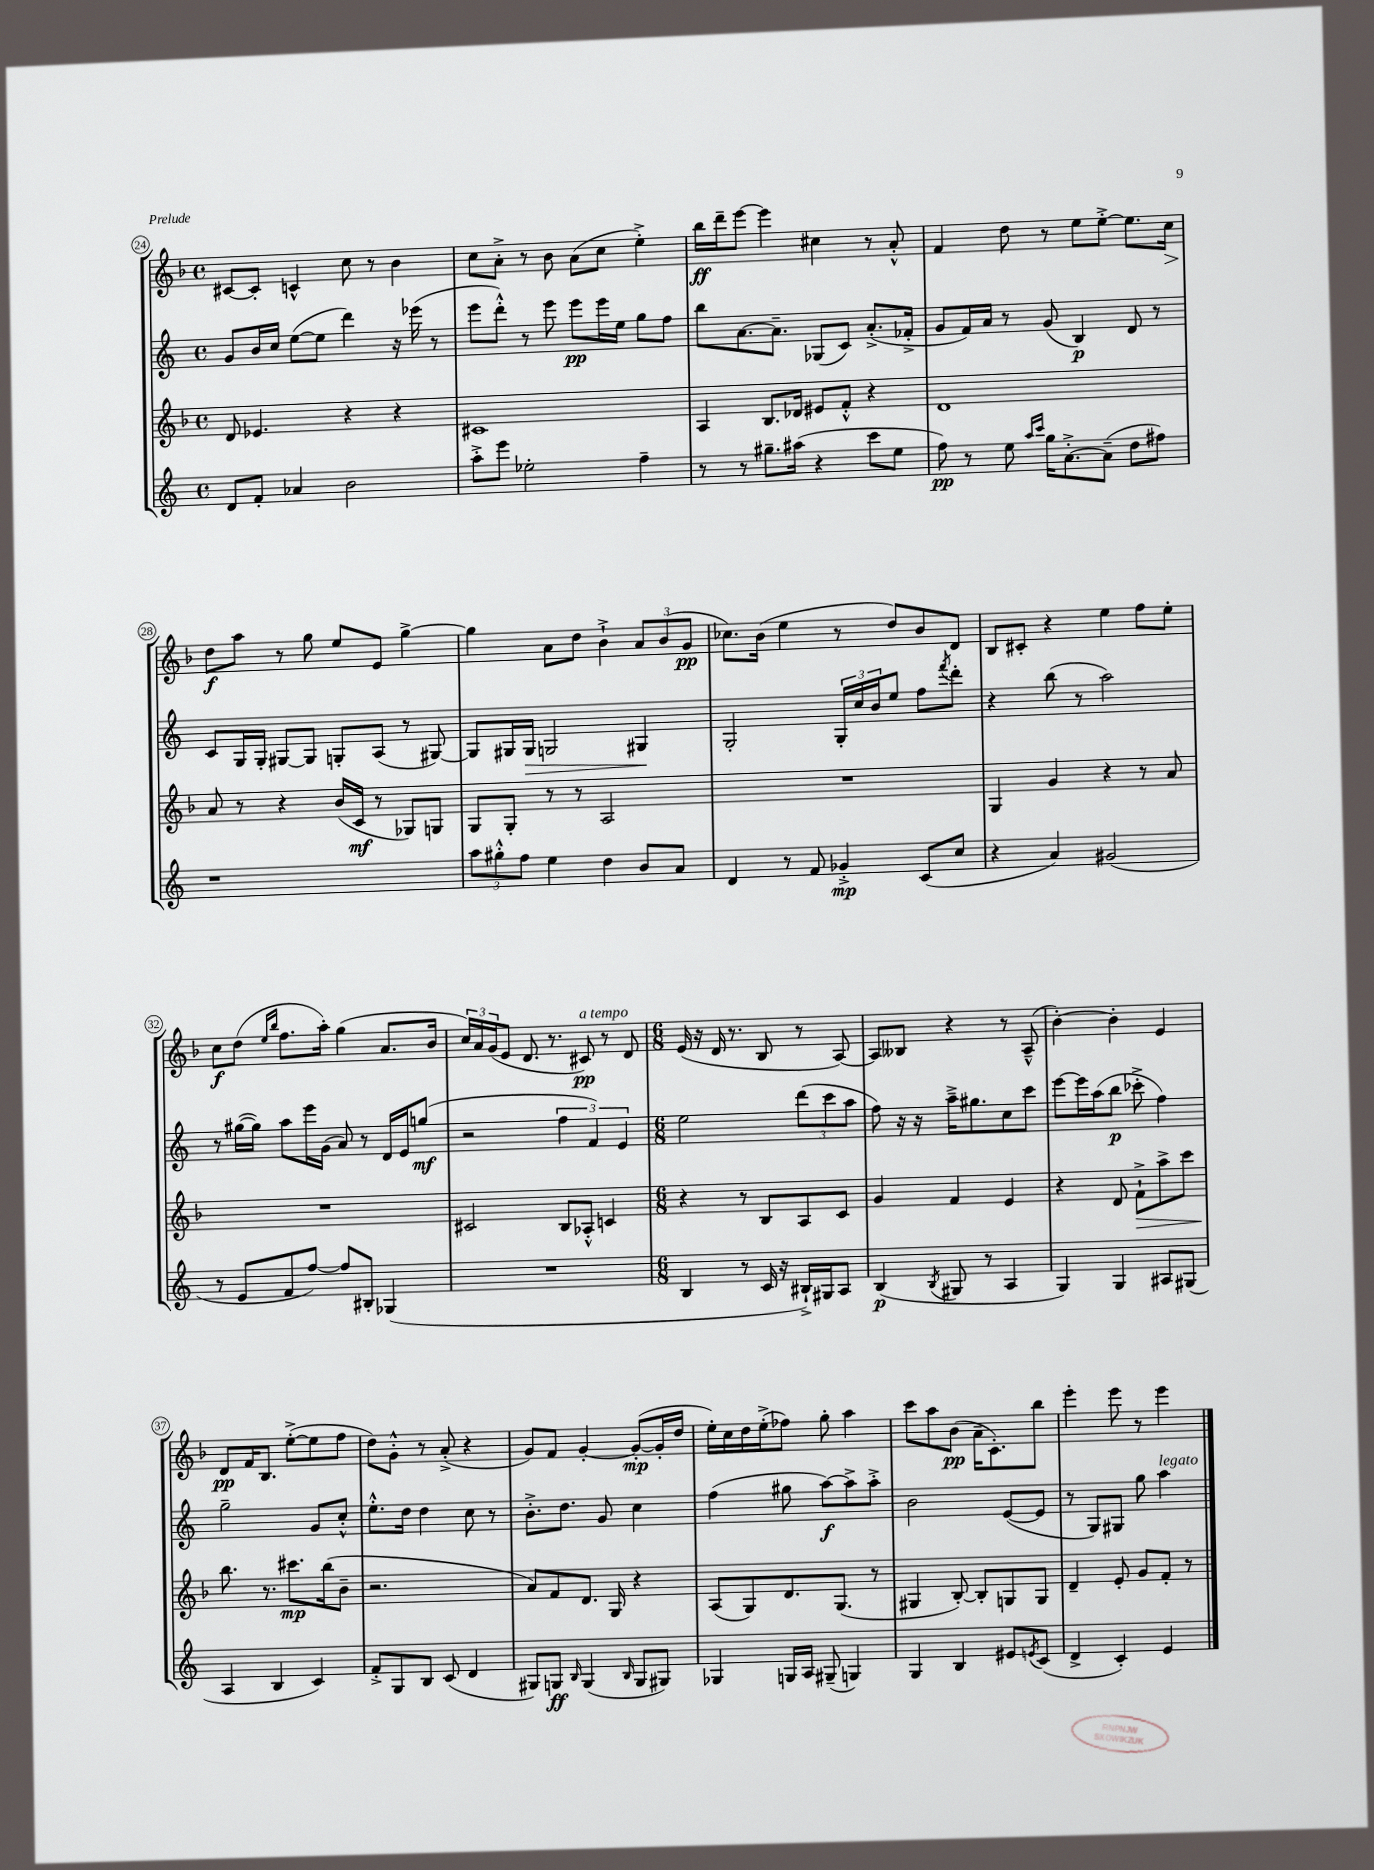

**kern	**kern	**kern	**kern
*staff4	*staff3	*staff2	*staff1
*clefG2	*clefG2	*clefG2	*clefG2
*k[]	*k[b-]	*k[]	*k[b-]
*M4/4	*M4/4	*M4/4	*M4/4
*met(c)	*met(c)	*met(c)	*met(c)
8d	8d	8g	[8c#
8f'	4.e-	16b	8c#']
.	.	16cc	.
4a-	.	([8ee	4c^^
.	.	8ee]	.
2b	4r	4ddd)	8cc
.	.	.	8r
.	4r	16r	4b-
.	.	(16eee-	.
.	.	8r	.
=	=	=	=
8aa'^	1c#	8eee	8cc
8eee	.	8ddd'^^)	8a'^
2ee-'	.	8r	8r
.	.	8eee	8b-
.	.	8eee	(8a
.	.	16eee	8cc
.	.	16ee	.
4ff~	.	8gg	4ee'^)
.	.	8ff	.
=	=	=	=
8r	4A	8bb	16bb-
.	.	.	16ddd~
8r	.	[8.a	[8eee
8.gg#~	8.B-	.	4eee]
.	.	8.a~]	.
(16aa#	16d-	.	.
4r	8e#	(8G-	4cc#
.	8f'^^	8c)	.
8ccc	4r	(8.a'^	8r
8ee	.	.	8a'^^
.	.	16f-'^	.
=	=	=	=
8ff)	1d	8g	4f
8r	.	16f)	.
.	.	16a	.
8ee	.	8r	8dd
16qqaa	.	.	.
16qqccc	.	.	.
16gg	.	(8g	8r
[8.a'^	.	.	.
.	.	4B)	8ee
(8a~]	.	.	[8ee'^
8dd	.	8d	8.ee]
8ff#)	.	8r	.
.	.	.	16cc
=	=	=	=
1r	8a	8c	8dd
.	8r	16G	8aa
.	.	16G'	.
.	4r	[8G#	8r
.	.	8G#]	8gg
.	(16b-	8G'	8ee
.	16c	.	.
.	8r	(8A	8e
.	8G-)	8r	[4gg^
.	8G	[8G#)	.
=	=	=	=
12aa	8G	8G#]	4gg]
12gg#'^^	.	.	.
.	8G'	16G#	.
12ff	.	.	.
.	.	16G#	.
4ee	8r	2G	8a
.	8r	.	8dd
4dd	2A	.	4b-`^
8b	.	4G#	12a
.	.	.	(12b-
8a	.	.	.
.	.	.	12g
=	=	=	=
4d	1r	2G'	8.cc-)
.	.	.	(16b-
8r	.	.	4ee
8f	.	.	.
4g-'^	.	24G'	8r
.	.	24cc	.
.	.	24b	.
.	.	8ee	8dd)
(8c	.	8ff	8b-
.	.	8qfff	.
8cc	.	8ddd'	8d
=	=	=	=
4r	4G	4r	8B-
.	.	.	8c#'
4a)	4g	(8bb	4r
.	.	8r	.
(2g#	4r	2aa)	4ee
.	8r	.	8ff
.	8a	.	8ee'
=	=	=	=
8r	1r	8r	8cc
8e	.	([16gg#	(8dd
.	.	16gg#])	.
.	.	.	16qqee
.	.	.	16qqbb-
8f	.	8aa	8.ff
[8ff)	.	16eee	.
.	.	(16g	16aa')
8ff]	.	8a)	(4gg
8B#'	.	8r	.
(4G-	.	16d	8.a
.	.	16e	.
.	.	(8gg	.
.	.	.	16b-
=	=	=	=
1r	2c#	2r	24cc)
.	.	.	24a
.	.	.	(24g
.	.	.	8e
.	.	.	8.d
.	.	.	8.r
.	8B-	6ff	.
.	8A-'^^	.	8c#)
.	.	6f)	.
.	4c	.	8r
.	.	6e	.
.	.	.	8d
=	=	=	=
*M6/8	*M6/8	*M6/8	*M6/8
4B	4r	2ee	(16e
.	.	.	16r
.	.	.	16d
.	.	.	8.r
8r	8r	.	.
16c	8B-	.	8B-
16r	.	.	.
16B#`^)	8A	(12ddd	8r
16G#	.	.	.
.	.	12ccc	.
8A	8c	.	[8A)
.	.	12aa	.
=	=	=	=
(4B	4g	8ff)	8A]
.	.	16r	8B--
.	.	16r	.
8qB	.	.	.
8G#	4f	16aa~^	4r
.	.	8.gg#	.
8r	.	.	.
4A	4e	8cc	8r
.	.	8ccc	(8A~^^
=	=	=	=
4G)	4r	[8eee	[4b-')
.	.	16eee]	.
.	.	(16aa	.
4G	8d	8bb	4b-']
.	8f`^	8ccc-'^	.
8A#	8aa^	4ff)	4e
(8G#	8ccc	.	.
=	=	=	=
4A	8.bb-	2gg~	8d
.	.	.	16f
.	8.r	.	8.B-
4B	.	.	.
.	8.ccc#	.	([8ee'^
4c)	.	8g	8ee]
.	(16bb-	.	.
.	8b-~	8cc'^^	8ff
=	=	=	=
8f'^	2.r	8.ee'^^	8dd)
8G	.	.	8g'^^
.	.	16dd	.
8B	.	4dd	8r
(8c	.	.	(8a'^
4d	.	8cc	4r
.	.	8r	.
=	=	=	=
8G#)	8a)	8.b'^	8g)
8G	8f	.	8f
.	.	8.dd	.
16qqB	.	.	.
(4G	8.d	.	[4g'
.	.	8g	.
.	16G	.	.
16qqB	.	.	.
8G	4r	4cc	(8g'_
8G#)	.	.	16g']
.	.	.	16dd
=	=	=	=
4G-	(8A	(4ff	16ee')
.	.	.	16cc
.	8G)	.	16dd
.	.	.	(16ee'^
16G	8.d	8gg#	8ff-)
16A	.	.	.
(8G#~	.	[8aa)	8gg'
.	(8.G	.	.
4G)	.	8aa^]	4aa
.	8r	8aa'^	.
=	=	=	=
4G	4G#	2b	8ccc
.	.	.	8aa
4B	[8B-')	.	(8b-
.	8B-']	.	16a~
.	.	.	8.c')
8e#	8G	([8e	.
8qe	.	.	.
(8c	8G	8e]	8bb-
=	=	=	=
4d^	4d~	8r	4eee'
.	.	8G)	.
4c')	8e'	8G#	8eee
.	8g	8gg	8r
4e	8f'	4aa	4eee
.	8r	.	.
==	==	==	==
*-	*-	*-	*-
